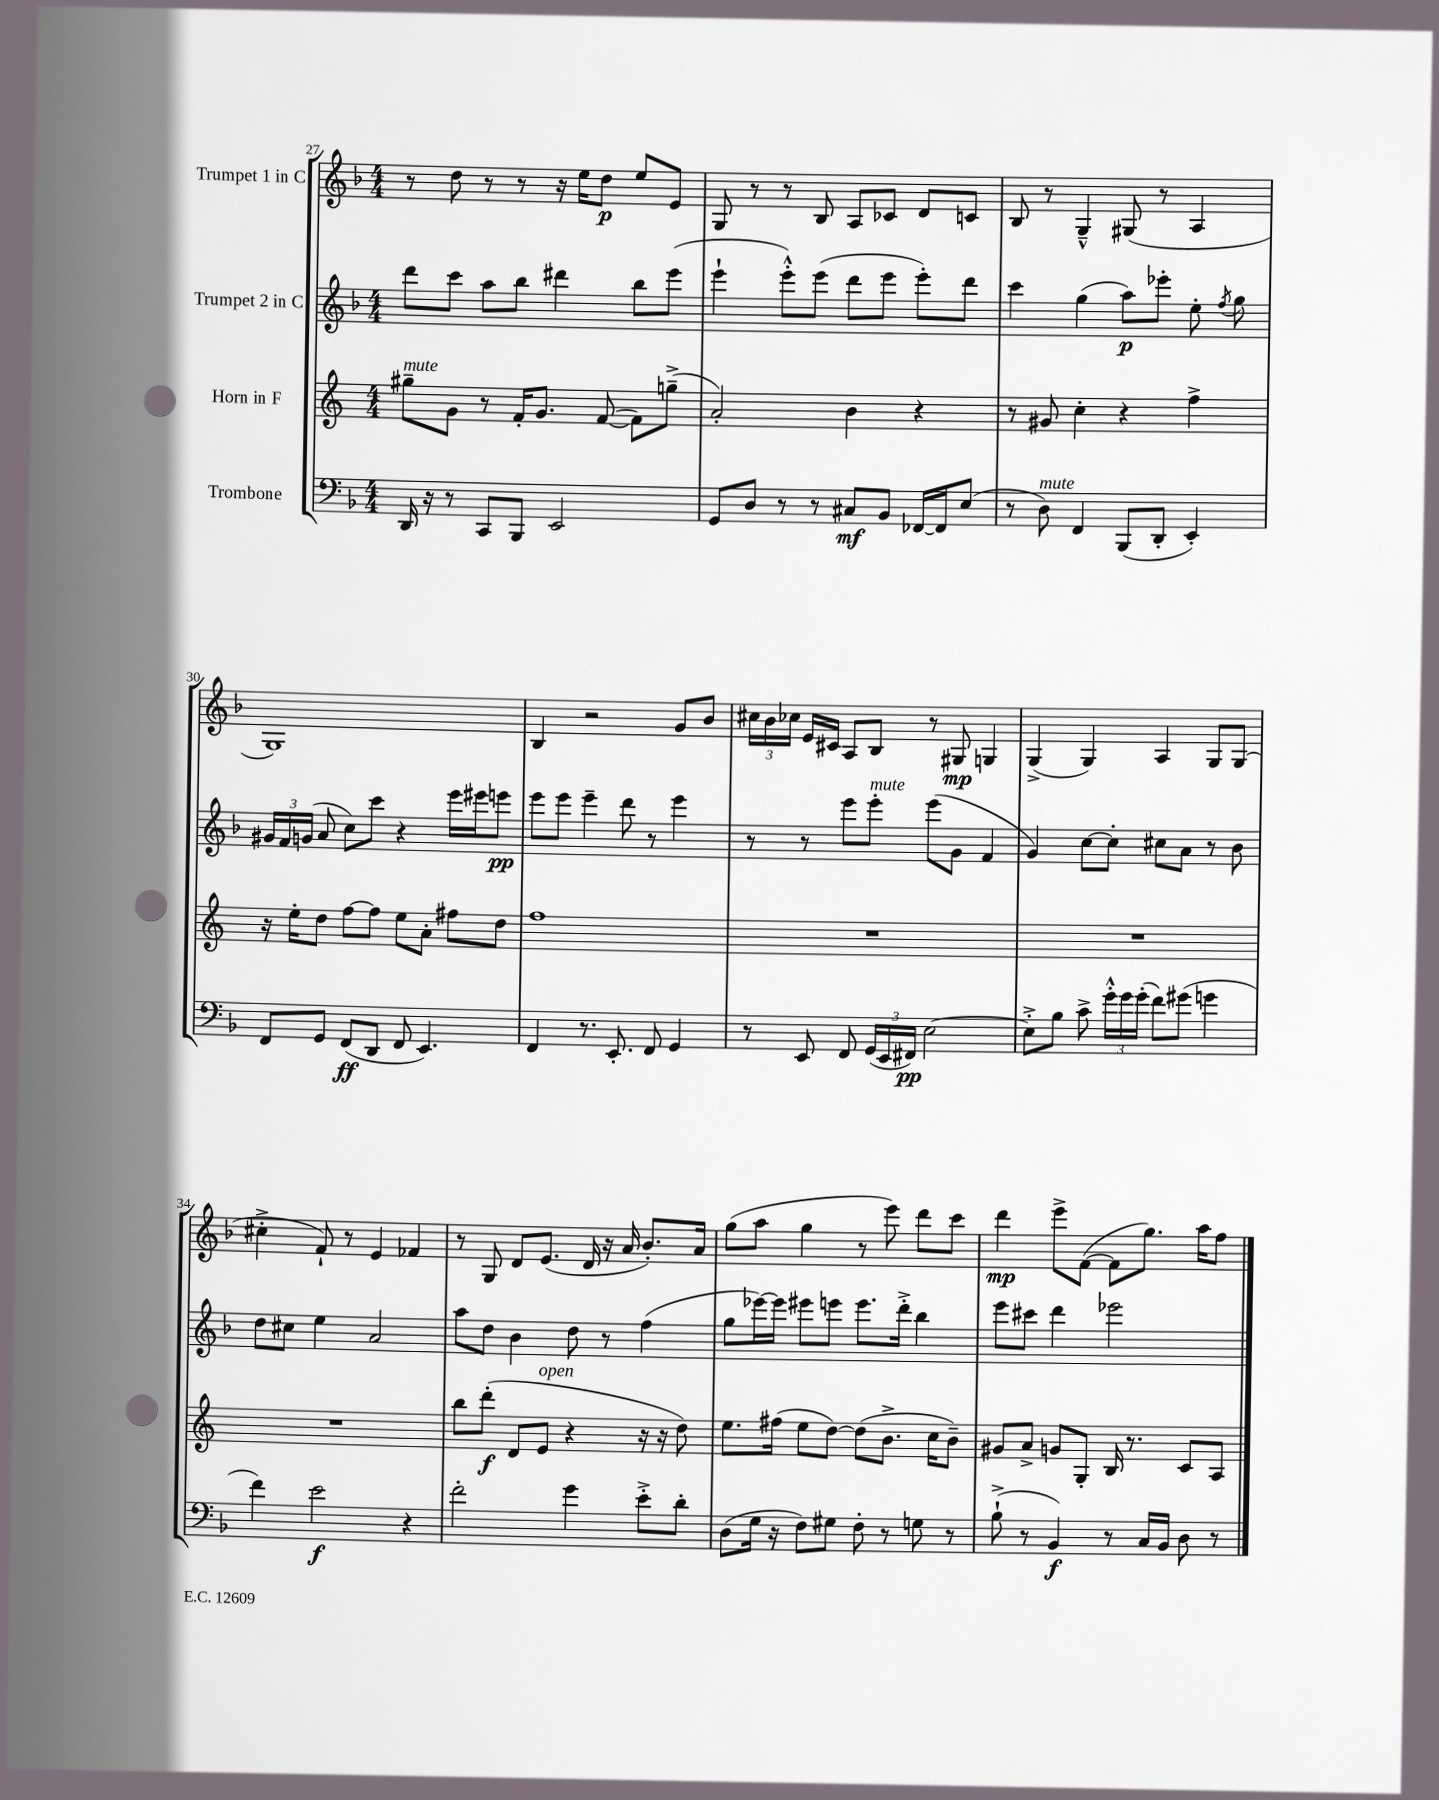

**kern	**kern	**kern	**kern
*staff4	*staff3	*staff2	*staff1
*clefF4	*clefG2	*clefG2	*clefG2
*k[b-]	*k[]	*k[b-]	*k[b-]
*M4/4	*M4/4	*M4/4	*M4/4
16DD	8gg#~	8ddd	8r
16r	.	.	.
8r	8g	8ccc	8dd
8CC	8r	8aa	8r
8BBB-	16f'	8bb-	8r
.	8.g	.	.
2EE	.	4ddd#	16r
.	.	.	16ee
.	([8f	.	8dd
.	8f])	8bb-	8ee
.	(8gg~^	(8eee	8e
=	=	=	=
8GG	2a')	4eee`	8G
8D	.	.	8r
8r	.	8eee'^^)	8r
8r	.	(8eee	8B-
8C#	4b	8ddd	8A
8BB-	.	8eee	8c-
[16FF-	4r	8eee')	8d
16FF-]	.	.	.
(8E	.	8ddd	8c
=	=	=	=
8r	8r	4ccc	8B-
8D)	8g#	.	8r
4FF	4cc'	(4gg	4G~^^
(8BBB-	4r	8aa)	(8G#
8DD'	.	8eee-'	8r
4EE')	4ff^	8ee'	4A
.	.	8qff	.
.	.	8gg	.
=	=	=	=
8FF	16r	24g#	1G)
.	.	24f	.
.	16ee'	.	.
.	.	(24g	.
8GG	8dd	8a	.
(8FF	[8ff	8cc)	.
8DD	8ff]	8ccc	.
8FF	8ee	4r	.
4.EE)	8a'	.	.
.	8ff#	16eee	.
.	.	16eee#	.
.	8dd	8eee	.
=	=	=	=
4FF	1ff	8eee	4B-
.	.	8eee	.
8.r	.	4eee~	2r
8.EE'	.	.	.
.	.	8ddd	.
8FF	.	8r	.
4GG	.	4eee	8g
.	.	.	8b-
=	=	=	=
8r	1r	8r	24cc#
.	.	.	24b-
.	.	.	24cc-
8EE	.	8r	16e
.	.	.	16c#
8FF	.	8eee	8A
(24GG	.	8eee'	8B-
24EE	.	.	.
24FF#)	.	.	.
[2E	.	(8eee	8r
.	.	8g	8G#
.	.	4f	4G
=	=	=	=
8E'^]	1r	4g)	(4G^
8B-	.	.	.
8c^	.	[8cc	4G)
24g'^^	.	8cc']	.
24g	.	.	.
(24g'	.	.	.
8f)	.	8cc#	4A
(8g#	.	8a	.
4g	.	8r	8G
.	.	8b-	(8G
=	=	=	=
4f)	1r	8dd	4cc#'^
.	.	8cc#	.
2e	.	4ee	8f`)
.	.	.	8r
.	.	2a	4e
4r	.	.	4f-
=	=	=	=
2f'	8bb	8aa	8r
.	(8ddd'	8dd	8G
.	8d	4b-	8d
.	8e	.	(8.e
4g	4r	8dd	.
.	.	.	16d
.	.	8r	16r
.	.	.	16a
8e'^	16r	(4ff	8.b-')
.	16r	.	.
8d'	8dd)	.	.
.	.	.	16a
=	=	=	=
(8D	8.ee	8gg	(8gg
16G	.	[16eee-)	8aa
16r	(16ff#	16eee-]	.
8F)	8ee	8eee#	4gg
8G#	[8dd)	8eee	.
8F'	(8dd]	8.eee	8r
8r	8.b^	.	8eee)
.	.	16ddd'^	.
8G	.	4bb-	8ddd
.	16cc	.	.
8r	8b~)	.	8ccc
=	=	=	=
(8B-`^	8g#	8eee	4ddd
8r	8a^	8ccc#	.
4BB-)	8g	4ddd	8eee^
.	8G'	.	([8f
8r	16B	2eee-	8f]
.	8.r	.	.
16C	.	.	8.gg)
16BB-	.	.	.
8D	8c	.	.
.	.	.	16aa
8r	8A	.	8ff
==	==	==	==
*-	*-	*-	*-
